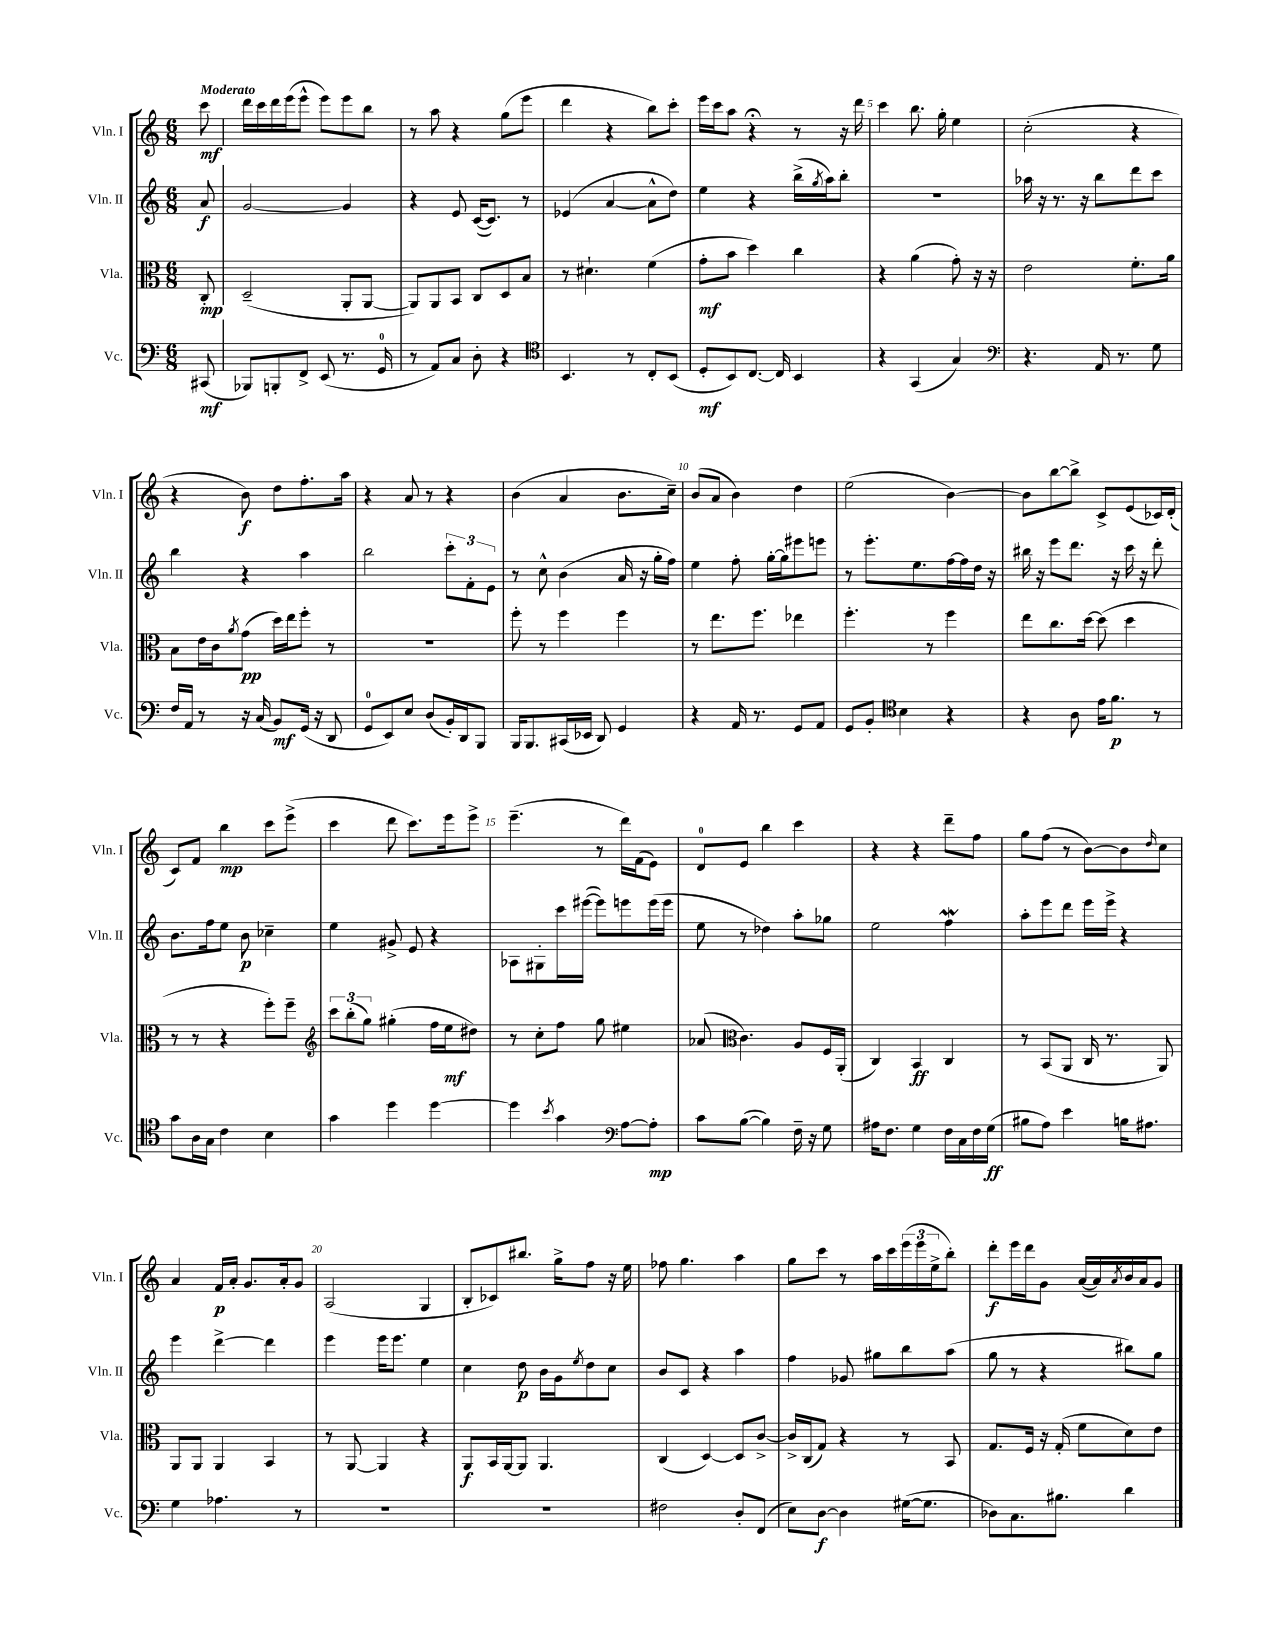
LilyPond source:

<<
\new StaffGroup <<
\new Staff = "s0" \with { instrumentName = "Vln. I" shortInstrumentName = "Vln. I" } {
    \clef treble \key c \major \numericTimeSignature \time 6/8 \partial 8 \tempo "Moderato"
    c'''8\mf |
    d'''16 c'''16 d'''16 e'''16( e'''8-^ e'''8) e'''8 b''8 |
    r8 a''8 r4 g''8( e'''8 |
    d'''4 r4 b''8) c'''8-. |
    e'''16 c'''16 a''8 r4\fermata r8 r16 d'''16 |
    c'''4 b''8. g''16-. e''4 |
    c''2-.( r4 |
    r4 b'8\f) d''8 f''8.-. a''16 |
    r4 a'8 r8 r4 |
    b'4( a'4 b'8. c''16--) |
    b'8( a'8 b'4) d''4 |
    e''2( b'4~) |
    b'8 b''8~ b''8-> c'8-> e'8( ces'16) d'16-.( |
    c'8) f'8 b''4\mp c'''8 e'''8->( |
    c'''4 d'''8 c'''8.) e'''16 e'''8-> |
    e'''4.--( r8 d'''16) f'16( e'8) |
    d'8-0 e'8 b''4 c'''4 |
    r4 r4 d'''8-- f''8 |
    g''8 f''8( r8 b'8~) b'8 \grace { d''16 } c''8 |
    a'4 f'16\p a'16-. g'8. a'16-. g'8 |
    a2( g4 |
    b8-. ces'8) bis''8. g''16-> f''8 r16 e''16 |
    fes''8 g''4. a''4 |
    g''8 c'''8 r8 a''16 c'''16 \tuplet 3/2 { e'''16( e'''16 e''16-> } b''8-.) |
    d'''8-.\f e'''16 d'''16 g'8 a'16~( a'16) \acciaccatura { a'8 } b'16 a'16 g'8 \bar "|." |
}
\new Staff = "s1" \with { instrumentName = "Vln. II" shortInstrumentName = "Vln. II" } {
    \clef treble \key c \major \numericTimeSignature \time 6/8 \partial 8
    a'8\f |
    g'2~ g'4 |
    r4 e'8 c'16~( c'8.) r8 |
    ees'4( a'4~ a'8-^ d''8) |
    e''4 r4 b''16->( \acciaccatura { g''8 } a''16) b''8-. |
    R2. |
    aes''16 r16 r8. r16 b''8 d'''8 c'''8 |
    b''4 r4 a''4 |
    b''2 \tuplet 3/2 { c'''8-. f'8-. e'8 } |
    r8 c''8-^ b'4( a'16 r16 g''16-. f''16) |
    e''4 f''8-. g''16~-. g''16 eis'''8 e'''8 |
    r8 e'''8.-. e''8. f''16~ f''16 d''16 r16 |
    bis''16 r16 e'''8 d'''8. r16 c'''16 r16 d'''8-. |
    b'8. f''16 e''8 b'8\p ces''4-- |
    e''4 gis'8-> e'8 r4 |
    aes8 gis8-. c'''16 eis'''16~( eis'''8) e'''8 e'''16( e'''16 |
    e''8 r8 des''4) a''8-. ges''8 |
    e''2 f''4\mordent |
    a''8-. e'''8 d'''8 e'''16 e'''16-> r4 |
    e'''4 d'''4~-> d'''4 |
    e'''4 e'''16 e'''8. e''4 |
    c''4 d''8\p b'16 g'16 \acciaccatura { e''8 } d''8 c''8 |
    b'8 c'8 r4 a''4 |
    f''4 ges'8 gis''8 b''8 a''8( |
    g''8 r8 r4 bis''8) g''8 \bar "|." |
}
\new Staff = "s2" \with { instrumentName = "Vla." shortInstrumentName = "Vla." } {
    \clef alto \key c \major \numericTimeSignature \time 6/8 \partial 8
    c8-.\mp |
    d2--( a,8-. a,8~ |
    a,8) a,8 b,8 c8 d8 b8 |
    r8 dis'4.-! f'4( |
    g'8-.\mf b'8 d''4) c''4 |
    r4 a'4( g'8-.) r16 r16 |
    e'2 f'8.-. a'16 |
    b8 e'16 c'16 \acciaccatura { a'8 } g'8\pp( d''16) e''16 f''8-. r8 |
    R2. |
    f''8-. r8 f''4 f''4 |
    r8 e''8. f''8. ees''4 |
    f''4.-. r8 f''4 |
    e''8 c''8. d''16~ d''8( d''4 |
    r8 r8 r4 f''8-.) f''8-- |
    \clef treble \tuplet 3/2 { c'''8 b''8-.( g''8) } gis''4-.( f''16 e''16\mf dis''8) |
    r8 c''8-. f''8 g''8 eis''4 |
    aes'8( \clef alto c'4.) a8 f16 a,16-.( |
    c4) b,4\ff c4 |
    r8 b,8( a,8 c16 r8. a,8) |
    a,8 a,8 a,4 b,4 |
    r8 a,8~ a,4 r4 |
    a,8\f b,16 a,16~ a,8 a,4. |
    c4( d4~) d8 c'8~-> |
    c'16-> c16( g8) r4 r8 b,8 |
    g8. f16 r16 g16-.( f'8 d'8) e'8 \bar "|." |
}
\new Staff = "s3" \with { instrumentName = "Vc." shortInstrumentName = "Vc." } {
    \clef bass \key c \major \numericTimeSignature \time 6/8 \partial 8
    cis,8\mf( |
    bes,,8) b,,8-. f,8-> e,8( r8. g,16-0 |
    r8 a,8) c8 d8-. r4 |
    \clef tenor b,4. r8 c8-. b,8( |
    d8-.\mf b,8) c8.~ c16 b,4 |
    r4 g,4( g4) |
    \clef bass r4. a,16 r8. g8 |
    f16 a,16 r8 r16 c16( b,8\mf) g,16( r16 d,8 |
    g,8-0 e,8) e8 d8( b,16-.) d,16 b,,8 |
    b,,16 b,,8. cis,16( ees,16 d,8) g,4 |
    r4 a,16 r8. g,8 a,8 |
    g,8 b,8-. \clef tenor b4 r4 |
    r4 a8 e'16 f'8.\p r8 |
    g'8 a16 g16 c'4 b4 |
    g'4 d''4 d''4~ |
    d''4 \acciaccatura { b'8 } g'4 \clef bass a8~ a8-.\mp |
    c'8 b8~( b4) f16-- r16 g8 |
    ais16 f8. g4 f16 c16 f16 g16\ff( |
    bis8 a8) e'4 b16 ais8. |
    g4 aes4. r8 |
    R2. |
    R2. |
    fis2 d8-. f,8( |
    e8) d8~\f d4 gis16~( gis8. |
    des8) c8. bis8. d'4 \bar "|." |
}
>>
>>
\layout { \context { \Score \override BarNumber.break-visibility = ##(#f #t #t) barNumberVisibility = #(every-nth-bar-number-visible 5) } }
